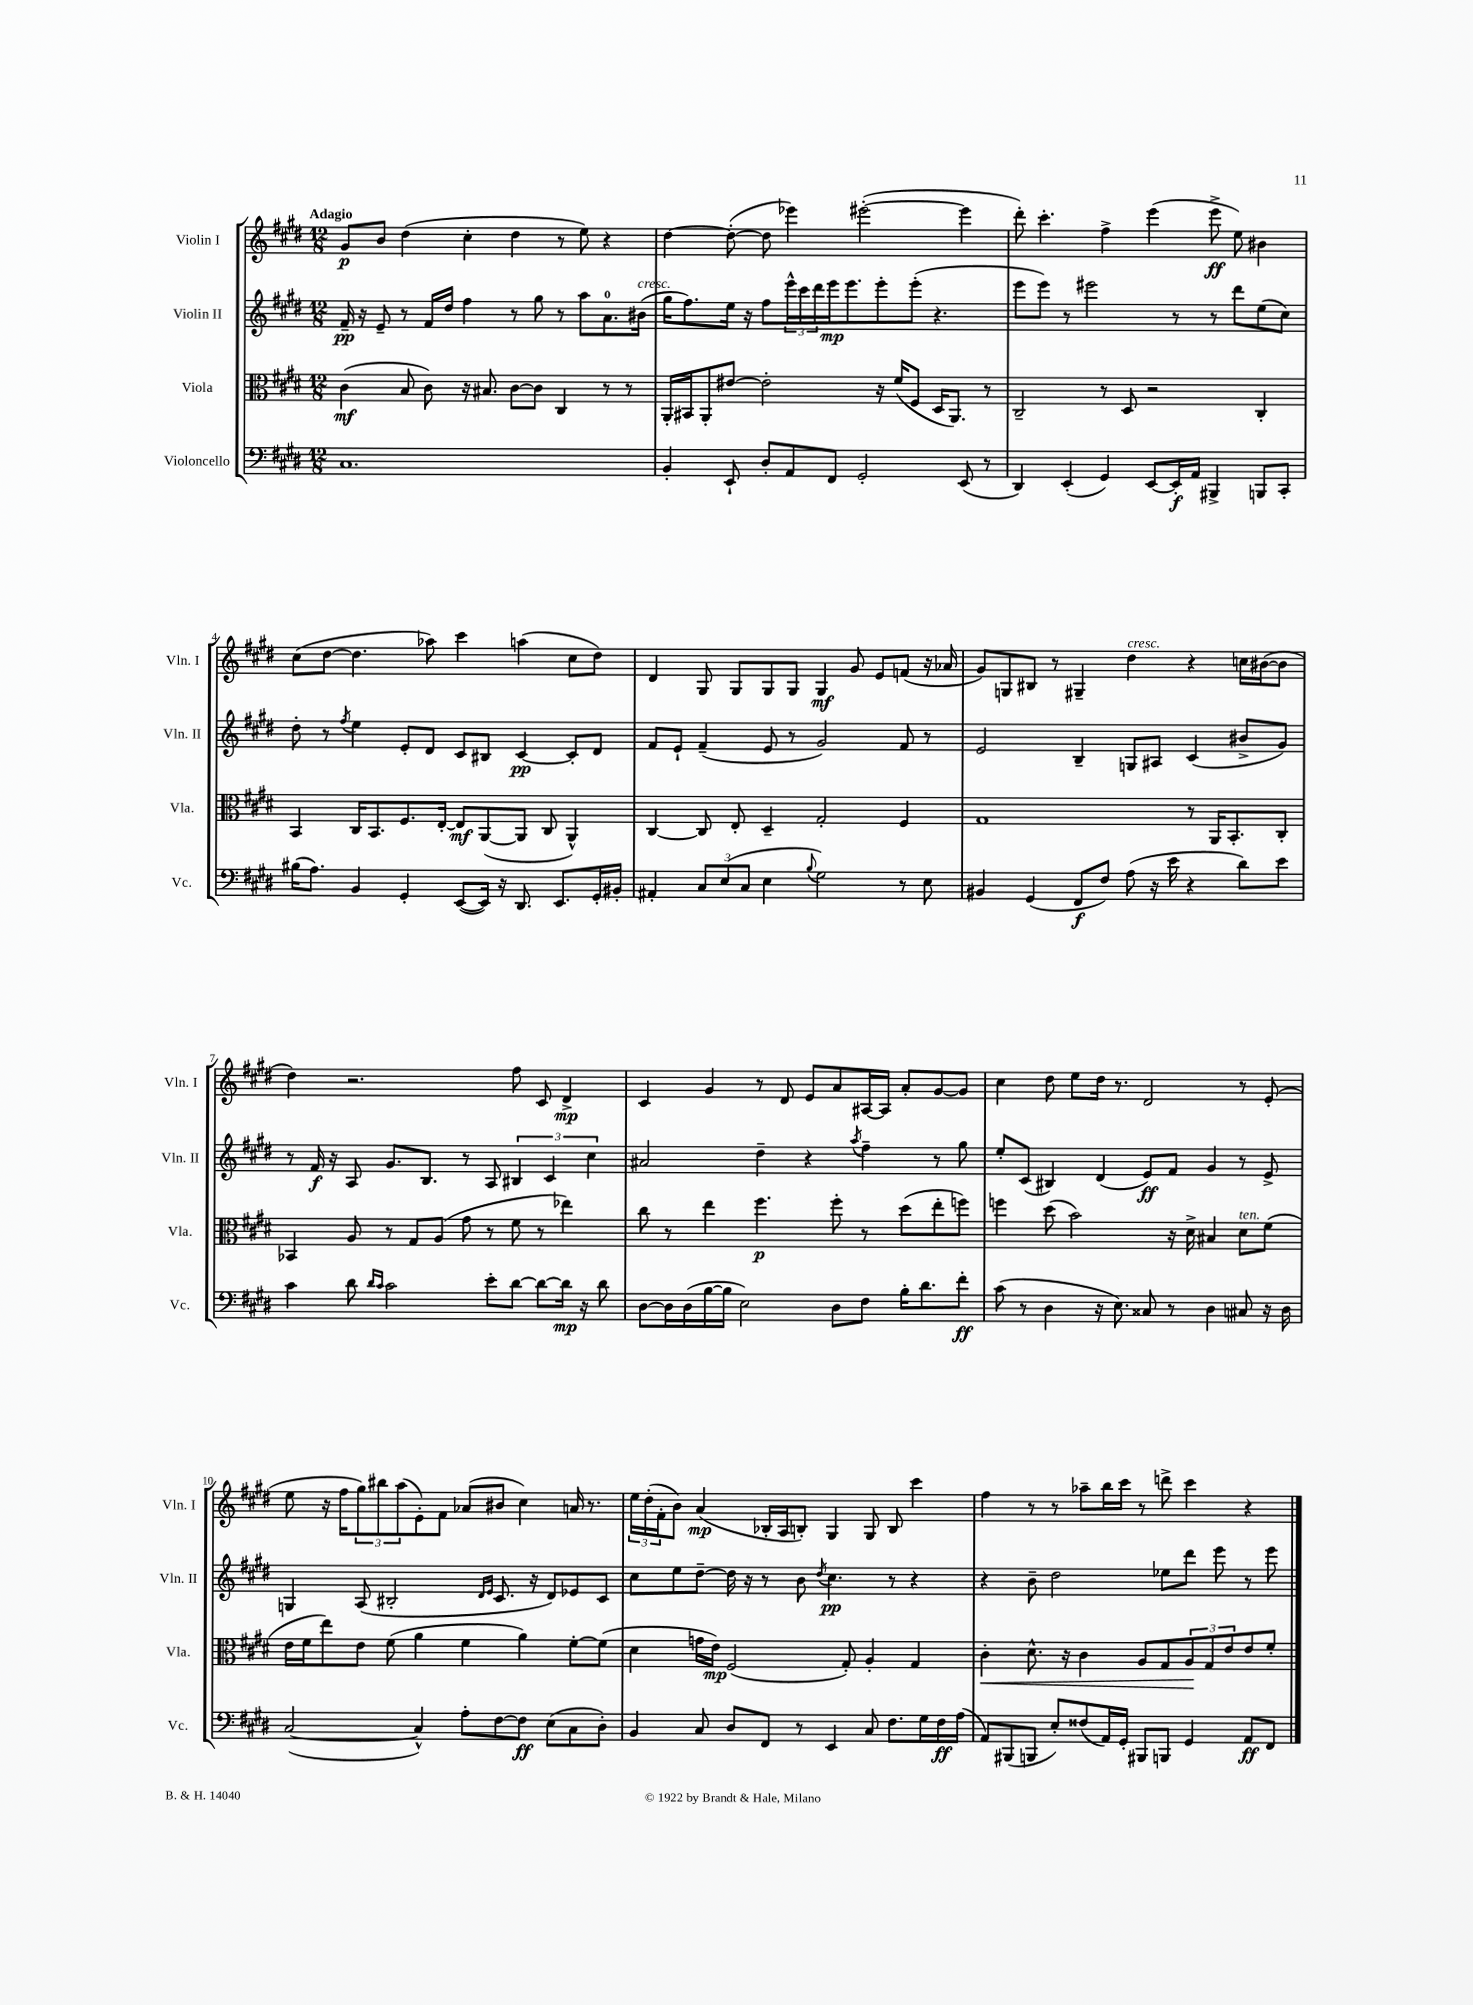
<<
\new StaffGroup <<
\new Staff = "s0" \with { instrumentName = "Violin I" shortInstrumentName = "Vln. I" } {
    \clef treble \key e \major \numericTimeSignature \time 12/8 \tempo "Adagio"
    gis'8\p b'8 dis''4( cis''4-. dis''4 r8 e''8) r4 |
    dis''4~ dis''8~-.( dis''8 ees'''4) eis'''2~-.( eis'''4 |
    dis'''8-.) cis'''4.-. fis''4-> e'''4( e'''8->\ff e''8) bis'4 |
    cis''8( dis''8~ dis''4. aes''8) cis'''4 a''4( cis''8 dis''8) |
    dis'4 gis8 gis8 gis8 gis8 gis4\mf gis'8 e'8 f'8( r16 aes'16 |
    gis'8) g8 bis8 r8 gis4-- dis''4^\markup { \italic "cresc." } r4 c''16 bis'16~( bis'8 |
    dis''4) r2. fis''8 cis'8 dis'4->\mp |
    cis'4 gis'4 r8 dis'8 e'8 a'8 ais16~ ais16 a'8-. gis'8~ gis'8 |
    cis''4 dis''8 e''8 dis''16 r8. dis'2 r8 e'8-.( |
    e''8 r16 fis''16 \tuplet 3/2 { gis''8) bis''8 a''8( } e'8-.) fis'8 aes'8( bis'8 cis''4) a'16 r8. |
    \tuplet 3/2 { e''16 dis''16-.( fis'16-. } b'8) a'4\mp( bes16-. a16 b8-.) gis4 gis8 b8 cis'''4 |
    fis''4 r8 r8 aes''8-- b''16 cis'''16 r8 d'''8-> cis'''4 r4 \bar "|." |
}
\new Staff = "s1" \with { instrumentName = "Violin II" shortInstrumentName = "Vln. II" } {
    \clef treble \key e \major \numericTimeSignature \time 12/8
    fis'16--\pp r16 e'8-- r8 fis'16 dis''16 fis''4 r8 gis''8 r8 a''8 a'8.-0 bis'16^\markup { \italic "cresc." }( |
    gis''16 fis''8.) e''16 r16 fis''8 \tuplet 3/2 { e'''16-^ cis'''16 dis'''16 } e'''16\mp e'''8. e'''8-. e'''8-.( r4. |
    e'''8 e'''8) r8 eis'''2 r8 r8 dis'''8 e''8( cis''8) |
    dis''8-. r8 \acciaccatura { fis''8 } e''4 e'8-. dis'8 cis'8 bis8 cis'4~\pp cis'8-. dis'8 |
    fis'8 e'8-! fis'4--( e'8 r8 gis'2) fis'8 r8 |
    e'2 b4-- g8 ais8 cis'4( bis'8-> gis'8) |
    r8 fis'16\f r16 a8 gis'8. b8. r8 a8 \tuplet 3/2 { bis4 cis'4 cis''4 } |
    ais'2 dis''4-- r4 \acciaccatura { a''8 } fis''4-- r8 gis''8 |
    e''8-. cis'8( bis4) dis'4( e'8\ff) fis'8 gis'4 r8 e'8-> |
    g4 a8( bis2-. \grace { dis'16 e'16 } cis'8. r16 dis'8) ees'8 cis'8 |
    cis''8 e''8 dis''8~-- dis''16 r16 r8 b'8 \acciaccatura { dis''8 } cis''4.\pp r8 r4 |
    r4 b'8-- dis''2 ees''8 dis'''8 e'''8 r8 e'''8 \bar "|." |
}
\new Staff = "s2" \with { instrumentName = "Viola" shortInstrumentName = "Vla." } {
    \clef alto \key e \major \numericTimeSignature \time 12/8
    cis'4\mf( b8 cis'8) r16 bis8. cis'8~ cis'8 cis4 r8 r8 |
    a,16-. bis,16 a,8-. eis'8~ eis'2-. r16 fis'16( fis8 dis16 a,8.) r8 |
    cis2-- r8 dis8 r2 cis4-. |
    b,4 cis16 b,8. fis8. e16~-. e8\mf a,8~( a,8 cis8 a,4-^) |
    cis4~ cis8 e8-. dis4-- gis2-. fis4 |
    gis1 r8 a,16 b,8.-. cis8-. |
    bes,4 a8 r8 gis8 a8( gis'8 r8 fis'8 r8 ees''4) |
    cis''8 r8 e''4 fis''4.\p fis''8-. r8 dis''8( e''8-. f''8) |
    f''4 dis''8( b'2) r16 dis'16-> bis4 dis'8^\markup { \italic "ten." } fis'8( |
    e'16 fis'16 e''8) e'8 fis'8( a'4 fis'4 a'4) fis'8~-. fis'8( |
    dis'4 g'16 e'16\mp) fis2( gis8-.) a4-. gis4 |
    cis'4-.\< dis'8.-^ r16 cis'4 a8 gis8 \tuplet 3/2 { a8\! gis8 e'8 } e'8 fis'8-. \bar "|." |
}
\new Staff = "s3" \with { instrumentName = "Violoncello" shortInstrumentName = "Vc." } {
    \clef bass \key e \major \numericTimeSignature \time 12/8
    cis1. |
    b,4-. e,8-! dis8-. a,8 fis,8 gis,2-. e,8( r8 |
    dis,4) e,4-.( gis,4) e,8~ e,16-.\f a,16 bis,,4-> b,,8 cis,8-. |
    bis16( a8.) b,4 gis,4-. e,8~( e,16) r16 dis,8. e,8. gis,16-. bis,16-. |
    ais,4-. \tuplet 3/2 { cis8 e8( cis8 } e4 \appoggiatura { b8 } gis2) r8 e8 |
    bis,4 gis,4( fis,8\f fis8) a8( r16 e'16 r4 dis'8) e'8 |
    cis'4 dis'8 \grace { dis'16 cis'16 } cis'2 e'8-. dis'8~ dis'8~ dis'16\mp r16 dis'8 |
    dis8~ dis16 dis16( b16~ b16 e2) dis8 fis8 b16-. dis'8. fis'8-.\ff |
    cis'8( r8 dis4 r16 e8.) cisis8 r8 dis4 cis8 r16 dis16 |
    cis2~( cis4-^) a8-. fis8~ fis8\ff e8( cis8 dis8-.) |
    b,4 cis8 dis8 fis,8 r8 e,4 cis8 fis8. gis16 fis16\ff a16( |
    a,8) bis,,8( b,,8 e8-.) fisis8( a,16) gis,16-. bis,,8 b,,8 gis,4 a,8\ff fis,8 \bar "|." |
}
>>
>>
